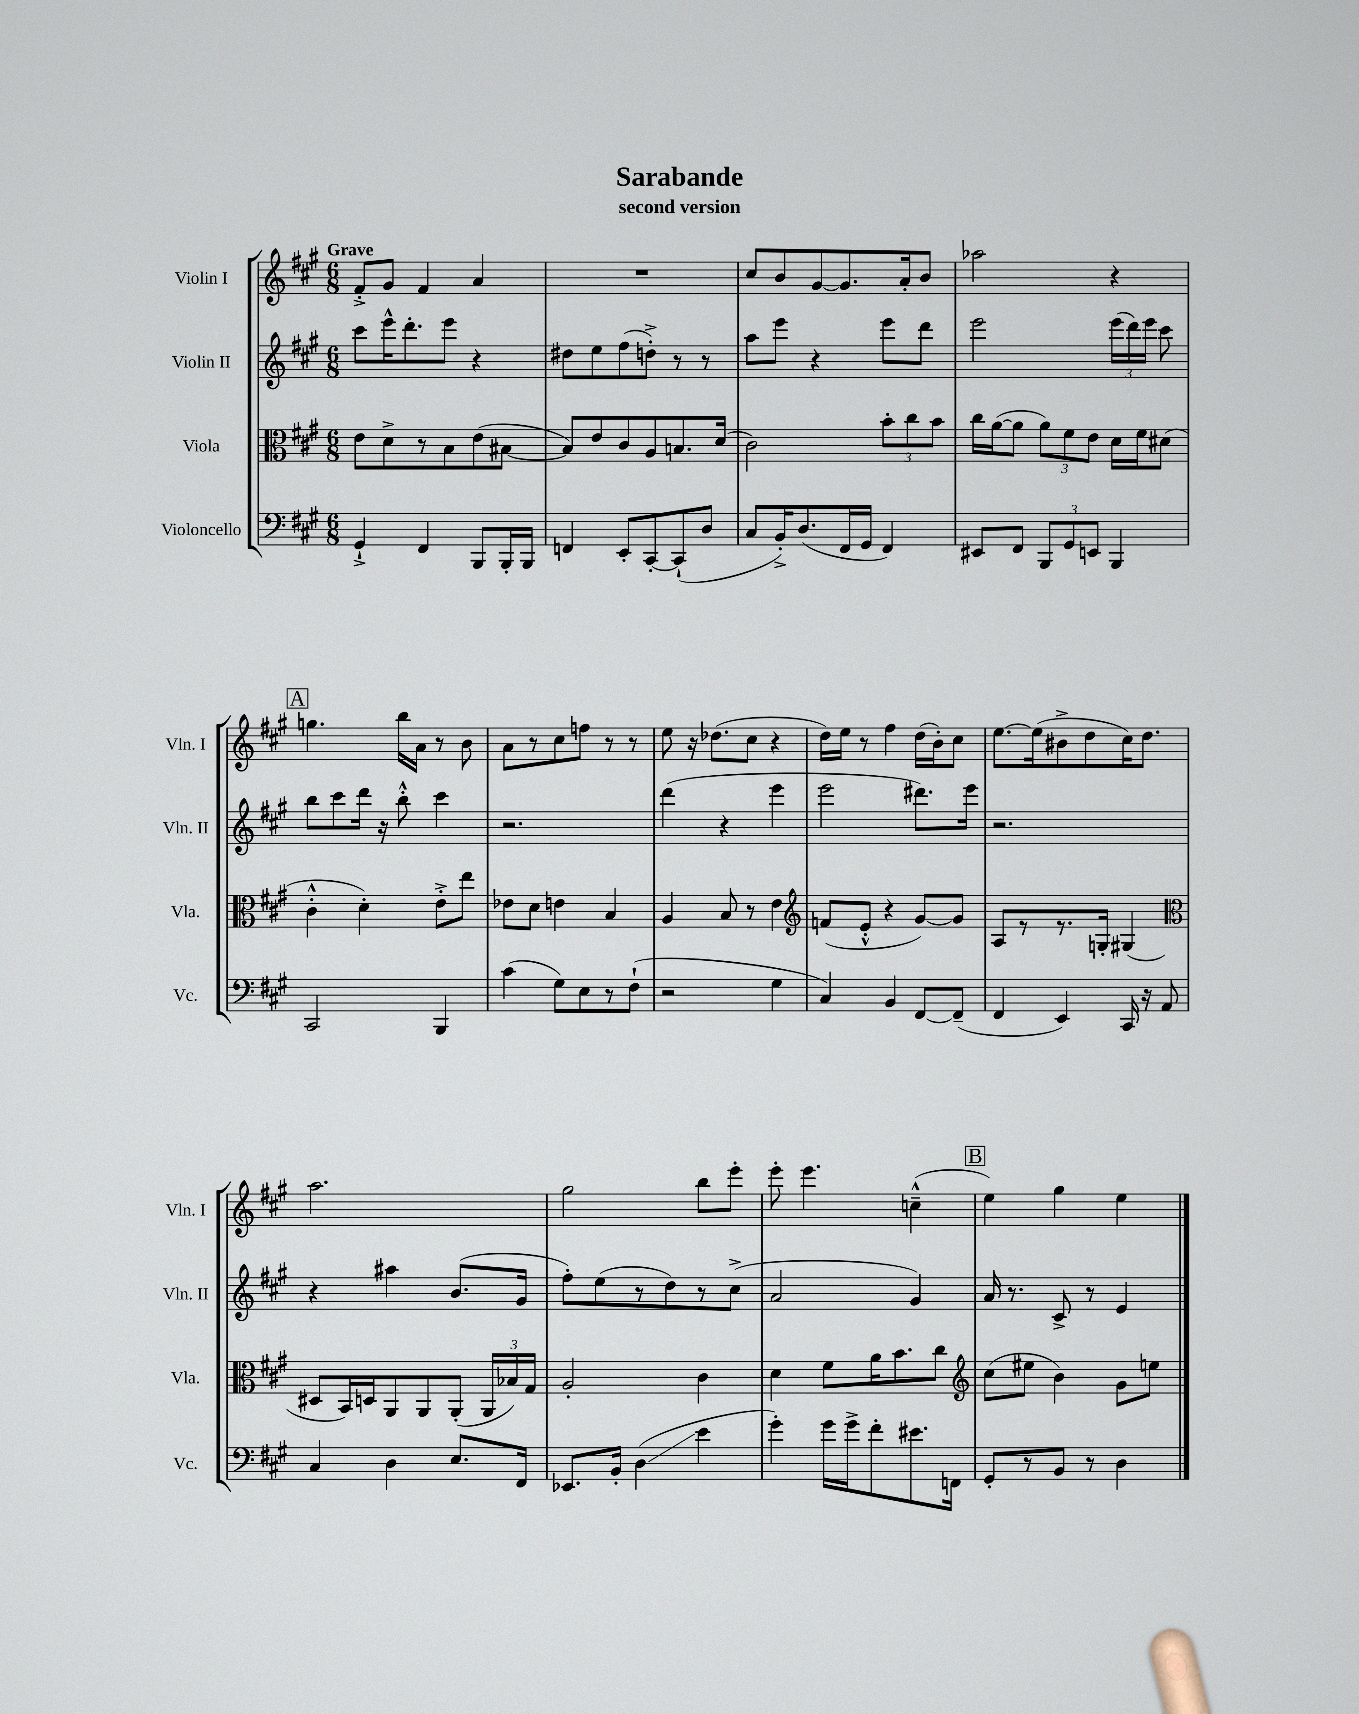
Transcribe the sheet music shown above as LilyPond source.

\header { title = "Sarabande" subtitle = "second version" }
<<
\new StaffGroup <<
\new Staff = "s0" \with { instrumentName = "Violin I" shortInstrumentName = "Vln. I" } {
    \clef treble \key a \major \numericTimeSignature \time 6/8 \tempo "Grave"
    \autoBeamOff fis'8[-.-> gis'8] fis'4 a'4 |
    R2. |
    cis''8[ b'8 gis'8~ gis'8. a'16-. b'8] |
    aes''2 r4 |
    \mark \markup { \box "A" } g''4. b''16[ a'16] r8 b'8 |
    a'8[ r8 cis''8 f''8] r8 r8 |
    e''8 r16 des''8.[( cis''8] r4 |
    d''16[) e''16] r8 fis''4 d''16[( b'16-.) cis''8] |
    e''8.[~ e''16( bis'8-> d''8 cis''16) d''8.] |
    a''2. |
    gis''2 b''8[ e'''8]-. |
    e'''8-. e'''4. c''4---^( |
    \mark \markup { \box "B" } e''4) gis''4 e''4 \bar "|." |
}
\new Staff = "s1" \with { instrumentName = "Violin II" shortInstrumentName = "Vln. II" } {
    \clef treble \key a \major \numericTimeSignature \time 6/8
    \autoBeamOff cis'''8[ e'''16-^ d'''8.-. e'''8] r4 |
    dis''8[ e''8 fis''8( d''8]-.->) r8 r8 |
    a''8[ e'''8] r4 e'''8[ d'''8] |
    e'''2 \tuplet 3/2 { e'''16[( d'''16) e'''16] } cis'''8 |
    \mark \markup { \box "A" } b''8[ cis'''8 d'''16] r16 b''8-.-^ cis'''4 |
    r2. |
    d'''4( r4 e'''4 |
    e'''2 dis'''8.[) e'''16] |
    r2. |
    r4 ais''4 b'8.[( gis'16] |
    fis''8[-.) e''8( r8 d''8) r8 cis''8]->( |
    a'2 gis'4) |
    \mark \markup { \box "B" } a'16 r8. cis'8-> r8 e'4 \bar "|." |
}
\new Staff = "s2" \with { instrumentName = "Viola" shortInstrumentName = "Vla." } {
    \clef alto \key a \major \numericTimeSignature \time 6/8
    \autoBeamOff e'8[ d'8-> r8 b8 e'8( bis8]~ |
    bis8[) e'8 cis'8 a8 b8. d'16]( |
    cis'2) \tuplet 3/2 { b'8[-. cis''8 b'8] } |
    cis''16[ a'16~( a'8] \tuplet 3/2 { a'8[) fis'8 e'8] } d'16[ fis'16 dis'8]( |
    \mark \markup { \box "A" } cis'4-.-^ d'4-.) e'8[-.-> e''8] |
    ees'8[ d'8] e'4 b4 |
    a4 b8 r8 e'4 |
    \clef treble f'8[( e'8]-.-^ r4 gis'8[~) gis'8] |
    a8[ r8 r8. g16]-. gis4( |
    \clef alto dis8[ b,16) d16 a,8 a,8 a,8]-.( \tuplet 3/2 { a,16[ bes16) gis16] } |
    a2-. cis'4 |
    d'4 fis'8[ a'16 b'8. cis''8] |
    \mark \markup { \box "B" } \clef treble cis''8[( eis''8] b'4) gis'8[ e''8] \bar "|." |
}
\new Staff = "s3" \with { instrumentName = "Violoncello" shortInstrumentName = "Vc." } {
    \clef bass \key a \major \numericTimeSignature \time 6/8
    \autoBeamOff gis,4-!-> fis,4 b,,8[ b,,16-. b,,16] |
    f,4 e,8[-. cis,8~-. cis,8-!( d8] |
    cis8[ b,16-.->) d8.( fis,16 gis,16] fis,4) |
    eis,8[ fis,8] \tuplet 3/2 { b,,8[ gis,8 e,8] } b,,4 |
    \mark \markup { \box "A" } cis,2 b,,4 |
    cis'4( gis8[) e8 r8 fis8]-!( |
    r2 gis4 |
    cis4) b,4 fis,8[~ fis,8]--( |
    fis,4 e,4) cis,16 r16 a,8 |
    cis4 d4 e8.[ fis,16] |
    ees,8.[ b,16]-. d4\glissando( e'4 |
    gis'4-.) gis'16[ gis'16-> fis'8-. eis'8. f,16] |
    \mark \markup { \box "B" } gis,8[-. r8 b,8] r8 d4 \bar "|." |
}
>>
>>
\layout { \context { \Score \remove "Bar_number_engraver" } }
